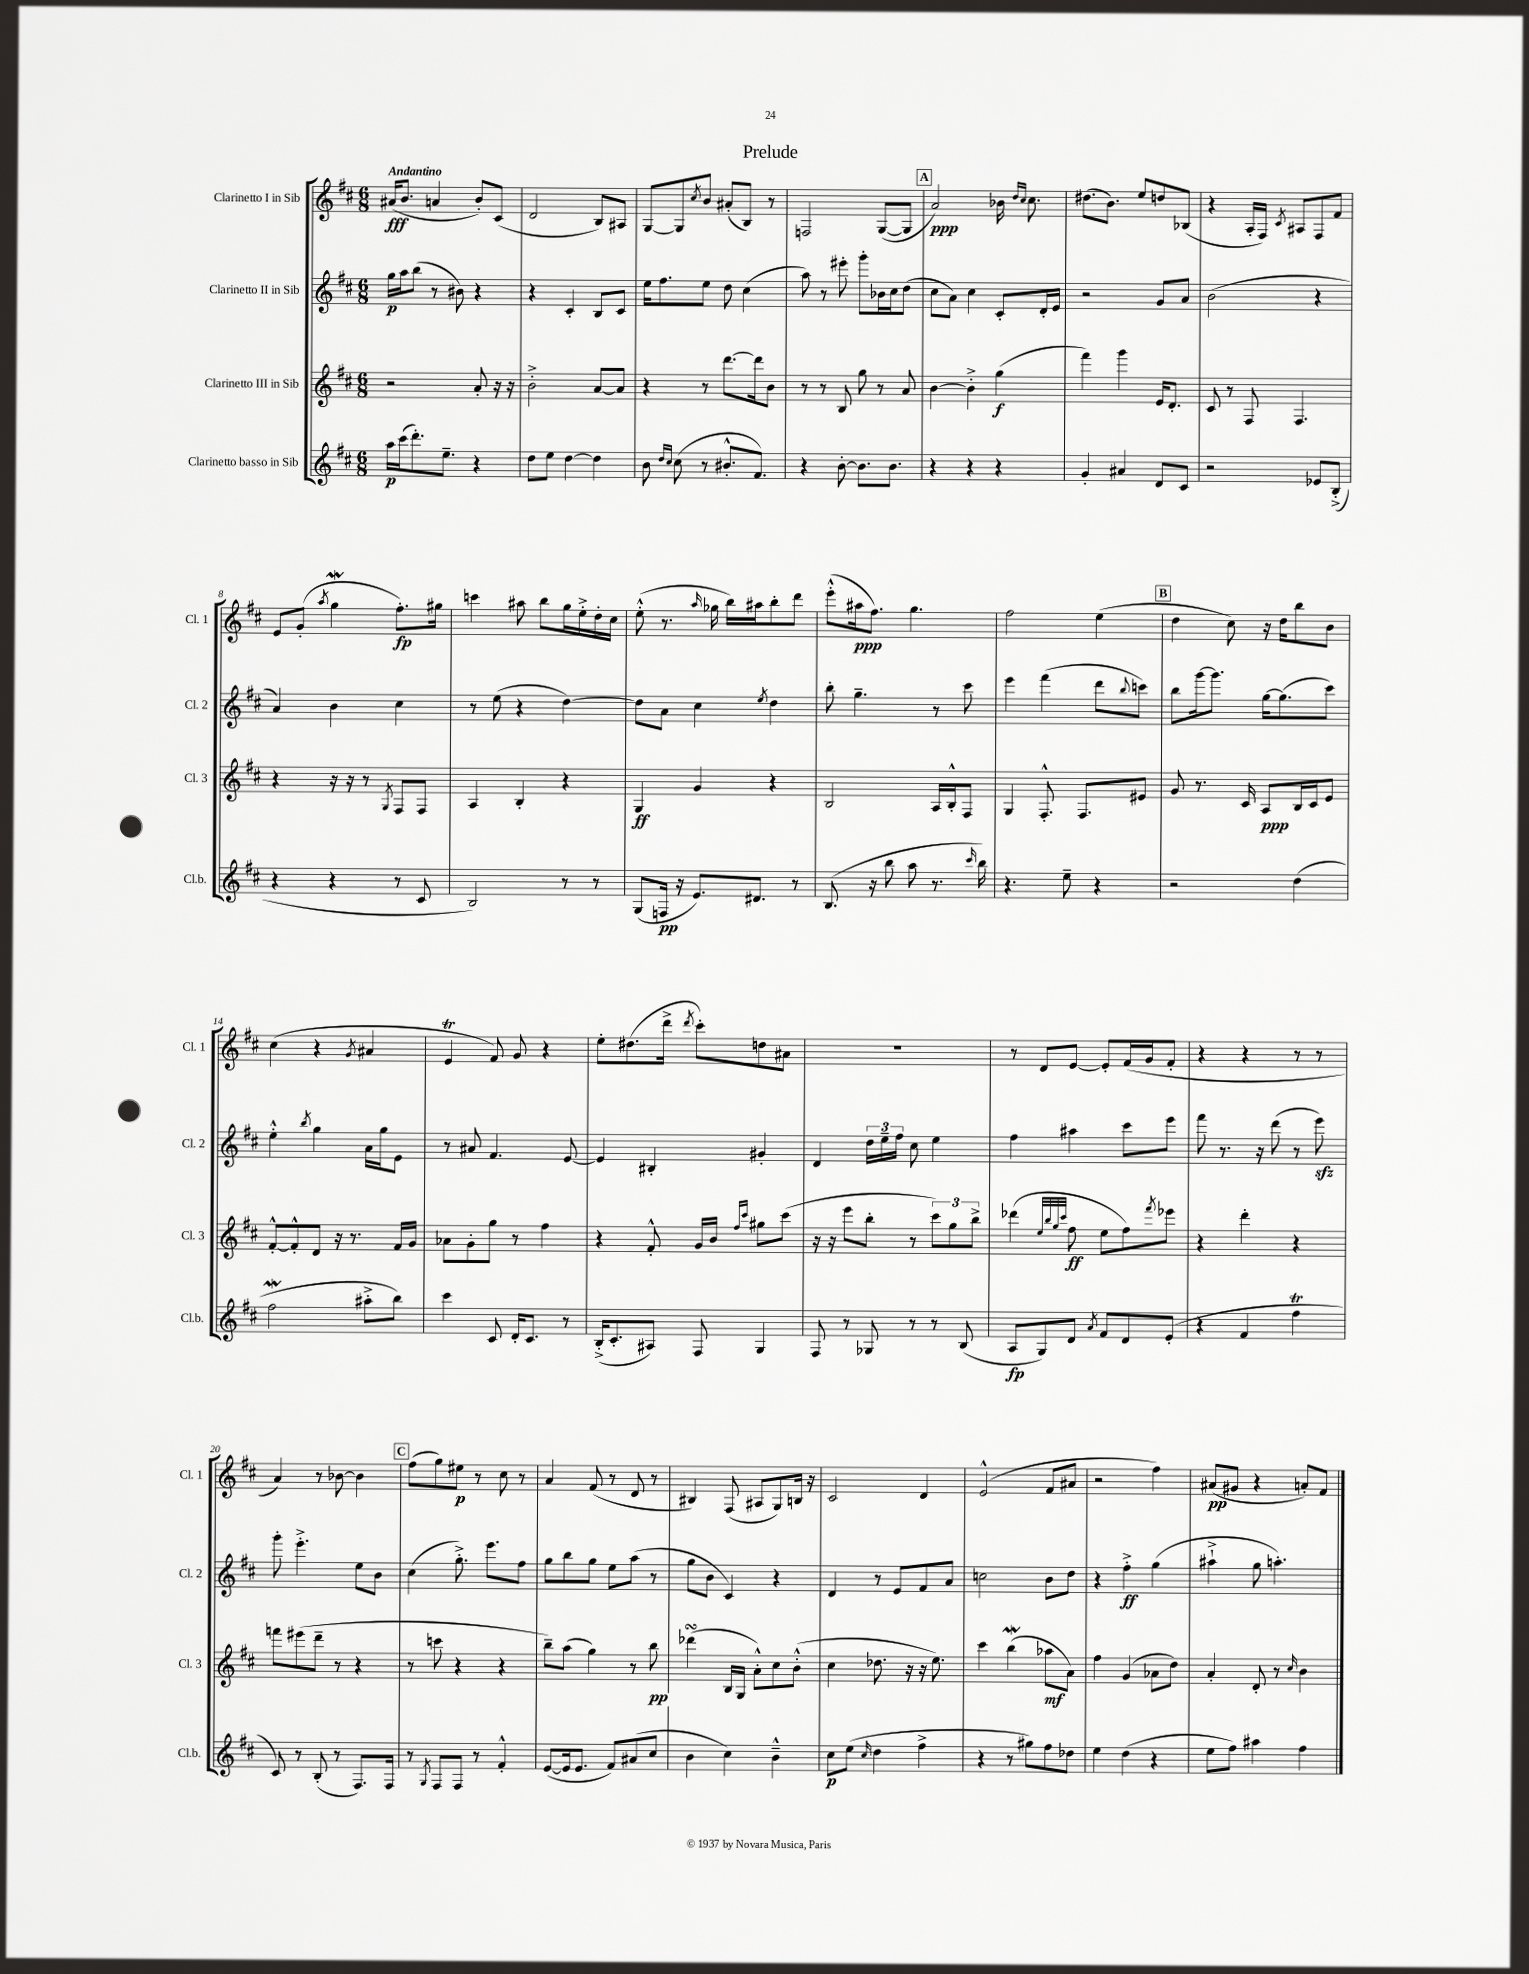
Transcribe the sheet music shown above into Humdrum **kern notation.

**kern	**kern	**kern	**kern
*staff4	*staff3	*staff2	*staff1
*clefG2	*clefG2	*clefG2	*clefG2
*k[f#c#]	*k[f#c#]	*k[f#c#]	*k[f#c#]
*M6/8	*M6/8	*M6/8	*M6/8
16aa	2r	16gg	(16a#
(16ccc#	.	16aa	8.b
8.ddd')	.	(8bb	.
.	.	8r	4a
8.ee~	.	.	.
.	.	8b#)	.
4r	8a'	4r	8b')
.	16r	.	(8c#
.	16r	.	.
=	=	=	=
8dd	2b'^	4r	2d
8ee	.	.	.
[4dd	.	4c#'	.
4dd]	[8a	8B	8B)
.	8a]	8c#	8A#
=	=	=	=
8b	4r	16ee	[8G
.	.	8.ff#	.
16qqdd	.	.	.
16qqcc#	.	.	.
(8cc#	.	.	8G]
.	.	.	8qcc#
8r	8r	8ee	8b
8.b#'^^	[8.ddd	8dd	(8a#'
.	.	(4cc#	8B)
8.f#)	16ddd]	.	.
.	8b	.	8r
=	=	=	=
4r	8r	8aa)	2F
.	8r	8r	.
[8b'	8B	8eee#'	.
8.b]	8gg	8ggg'	.
.	8r	16b-	([8G
8.b	.	16cc#	.
.	8a	(8dd	8G]
=	=	=	=
4r	[4b	8cc#	2a)
.	.	8a)	.
4r	4b'^]	4cc#	.
4r	(4gg	8c#'	16b-
.	.	.	16qqdd
.	.	.	16qqcc#
.	.	.	8.cc#
.	.	16d'	.
.	.	16e	.
=	=	=	=
4g'	4fff#)	2r	(8.dd#
.	.	.	8.b)
4a#	4ggg	.	.
.	.	.	8ee
8d	16e	8g	8dd
.	8.d'	.	.
8c#	.	8a	(8B-
=	=	=	=
2r	8c#	(2b	4r
.	8r	.	.
.	8F#	.	16A'
.	.	.	16F#)
.	.	.	8qc#
.	4.F#	.	8A#
8e-	.	4r	8F#
(8B'^	.	.	8f#
=	=	=	=
4r	4r	4a)	8e
.	.	.	(8g'
.	.	.	8qaa
4r	16r	4b	4gg
.	16r	.	.
.	8r	.	.
.	8qG	.	.
8r	8F#	4cc#	8.ff#')
8c#	8F#	.	.
.	.	.	16gg#
=	=	=	=
2B)	4A	8r	4ccc
.	.	(8ee	.
.	4B'	4r	8aa#
.	.	.	8bb
8r	4r	[4dd)	16gg
.	.	.	16ee'^
8r	.	.	16dd'
.	.	.	16cc#
=	=	=	=
(8G	4G	8dd]	(8ee'^^
16F	.	8a	8.r
16r	.	.	.
8.e)	4g	4cc#	.
.	.	.	16qqaa
.	.	.	16gg-
.	.	.	16bb)
8.d#	.	.	16aa#
.	.	8qee	.
.	4r	4dd	8bb'
8r	.	.	8ddd
=	=	=	=
(8.B	2B	8bb'	(8eee'^^
.	.	4.gg~	16aa#
16r	.	.	8.ff#)
8bb	.	.	.
8aa	.	.	4.gg
8.r	16A	8r	.
.	16B'^^	.	.
.	8F#	8ccc#	.
16qqccc#	.	.	.
16bb)	.	.	.
=	=	=	=
4.r	4G	4eee	2ff#
.	8.F#'^^	(4fff#	.
8ee~	.	.	.
.	8.F#	.	.
4r	.	8ddd	(4ee
.	.	8qqbb	.
.	8e#	8ccc)	.
=	=	=	=
2r	8g	8bb	4dd
.	8.r	[16ggg	.
.	.	8.ggg]	.
.	.	.	8cc#)
.	16c#	.	.
.	8A	[16gg	16r
.	.	(8.gg]	16dd
(4dd	16B	.	8bb
.	16c#	.	.
.	8e	8ccc#)	8b
=	=	=	=
2ff#	[8f#'^^	4ee'^^	(4cc#
.	8f#'^^]	.	.
.	.	8qbb	.
.	8d	4gg	4r
.	16r	.	.
.	8.r	.	.
.	.	.	8qg
8aa#'^	.	16a	4a#
.	.	16gg	.
8bb)	16f#	8e	.
.	16g	.	.
=	=	=	=
4ccc#	8a-	8r	4e
.	8g'	8a#	.
8c#	8gg	4.f#	8f#)
16d'	8r	.	8g
8.c#	.	.	.
.	4ff#	.	4r
8r	.	[8e	.
=	=	=	=
(16B'^	4r	4e]	8ee'
8.c#'	.	.	.
.	.	.	(8.dd#
8A#)	8f#'^^	4B#'	.
.	.	.	16ddd^
.	.	.	8qddd
8F#	16g	.	8ccc#')
.	16b	.	.
.	16qqff#	.	.
.	16qqccc#	.	.
4G	8gg#	4g#'	8dd
.	(8ccc#	.	8a#
=	=	=	=
8F#	16r	4d	2.r
.	16r	.	.
8r	8eee	.	.
8G-	8bb'	24dd	.
.	.	24ee~	.
.	.	24ff#	.
8r	8r	8cc#	.
8r	12ccc#)	4ee	.
.	12gg	.	.
(8B	.	.	.
.	12bb^	.	.
=	=	=	=
8A	(4ddd-	4ff#	8r
8G)	.	.	8d
.	32qqee	.	.
.	32qqbb	.	.
.	32qqgg	.	.
.	32qqccc#	.	.
8d	8ff#	4aa#	[8e
8qa	.	.	.
8f#	8ee	.	8e']
8d	8ff#)	8ccc#	(16f#
.	.	.	16g
.	8qfff#	.	.
(8e'	8eee-	8eee	8f#'
=	=	=	=
4r	4r	8fff#	4r
.	.	8.r	.
4f#	4ddd'	.	4r
.	.	16r	.
.	.	(8ddd	.
4ff#	4r	8r	8r
.	.	8eee)	8r
=	=	=	=
8c#)	8fff	8ggg'	4a)
8r	(8eee#	4.eee'^	.
(8B'	8ddd~	.	8r
8r	8r	.	[8b-
8.F#)	4r	8ee	4b-]
.	.	8b	.
16F#	.	.	.
=	=	=	=
8r	8r	(4cc#	(8ff#
8qG	.	.	.
8F#	8ccc	.	8gg)
8F#	4r	8.gg'^)	8ee#
8r	.	.	8r
.	.	8.eee	.
4f#'^^	4r	.	8cc#
.	.	8ff#	8r
=	=	=	=
([8e	8bb~)	8gg	4a
16e]	(8aa	8bb	.
8.e	.	.	.
.	4gg)	8gg	(8f#
8f#)	.	8ee	8r
(8a#	8r	(8aa	8d
8cc#	8bb	8r	8r
=	=	=	=
4b	(4ddd-	8gg	4B#)
.	.	8b	.
4cc#)	16B	4c#)	(8F#
.	16G	.	.
.	8a'^^)	.	8A#
4b~^^	8cc#	4r	8G)
.	(8b'^^	.	16B
.	.	.	16r
=	=	=	=
8cc#	4cc#	4d	2c#
(8ee	.	.	.
16qqcc#	.	.	.
4dd	8.dd-	8r	.
.	.	8e	.
.	16r	.	.
4ff#^	16r	8f#	4d
.	8.ee)	.	.
.	.	8a	.
=	=	=	=
4r	4ccc#	2cc	(2e^^
8r	(4bb	.	.
8gg#)	.	.	.
8ff#	8aa-	8b	8f#
8dd-	8a)	8dd	8a#
=	=	=	=
4ee	4ff#	4r	2r
(4dd	(4g	4ff#'^	.
4r	8a-	(4gg	4ff#)
.	8dd)	.	.
=	=	=	=
8ee	4a'	4aa#`^	(8a#
8ff#)	.	.	8g#
4aa#	8d'	8gg	4r
.	8r	4.aa')	.
.	16qqcc#	.	.
4ff#	4b	.	8a')
.	.	.	8f#
==	==	==	==
*-	*-	*-	*-
